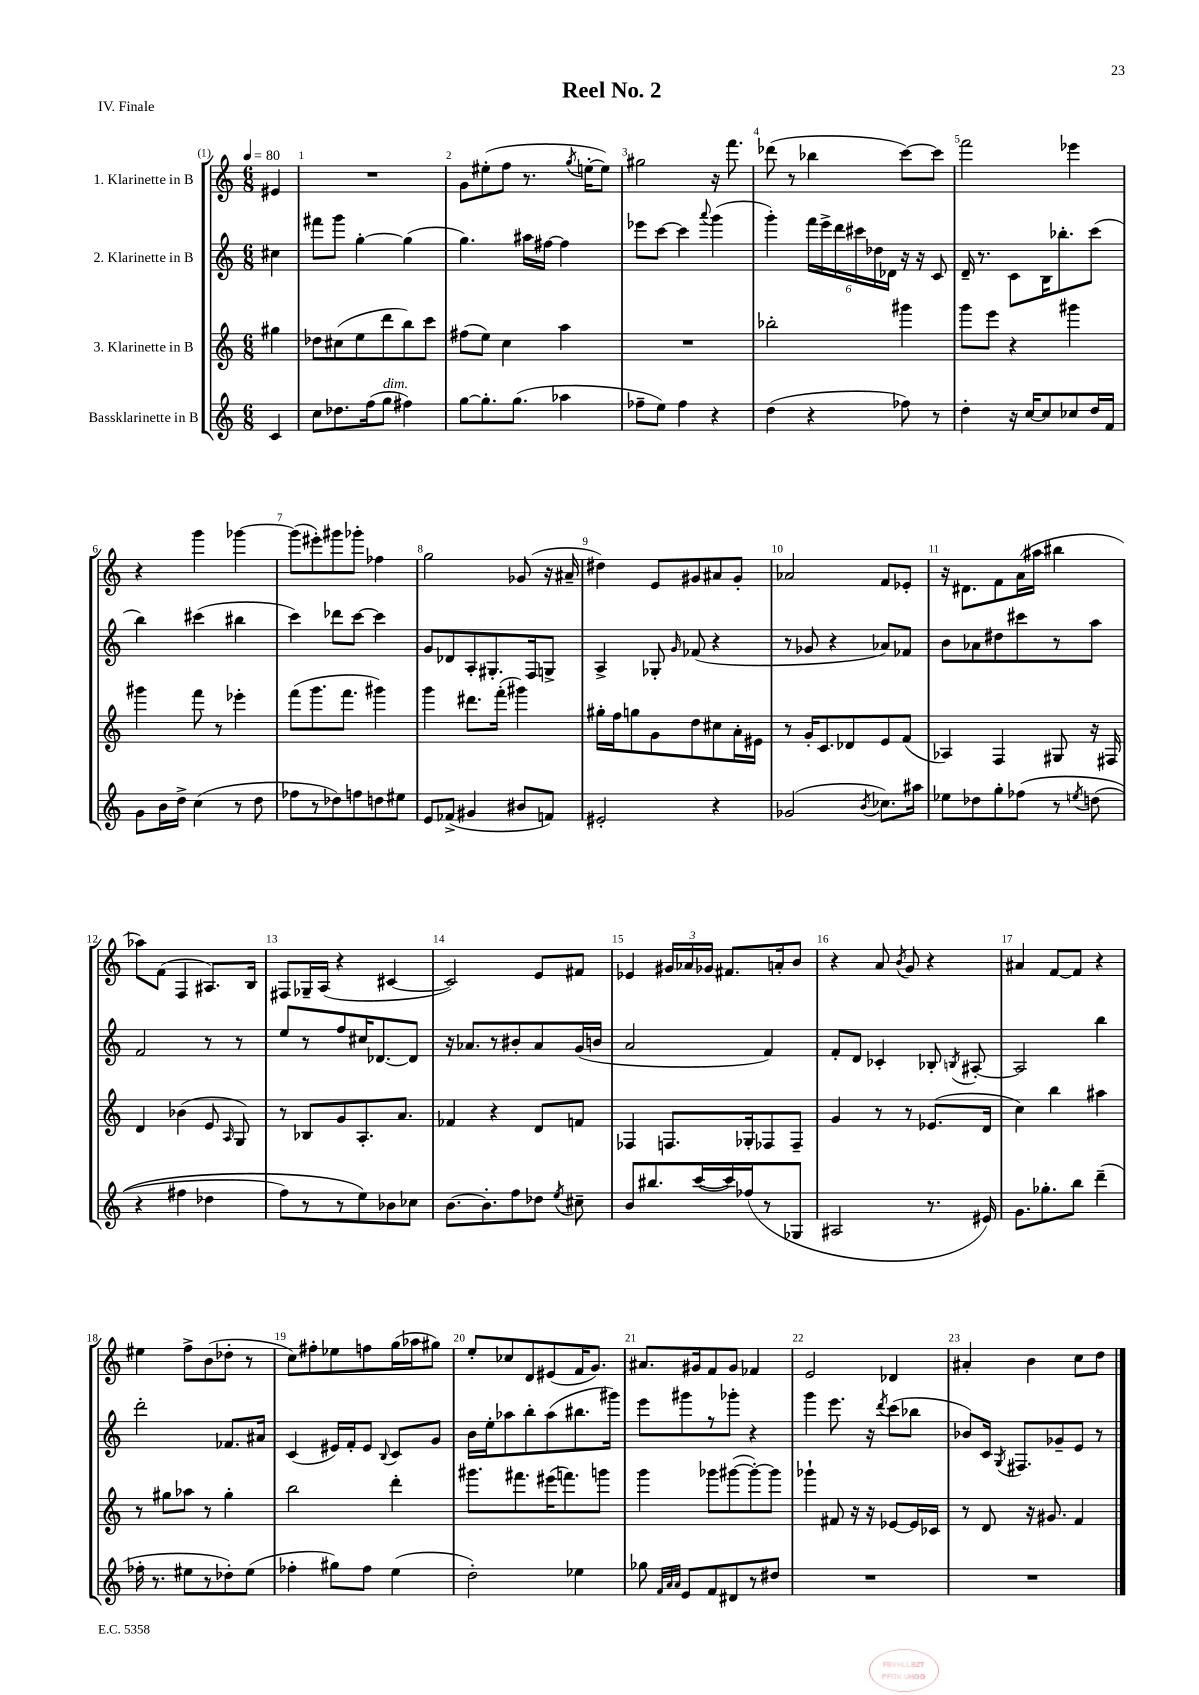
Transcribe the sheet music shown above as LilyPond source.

\header { title = "Reel No. 2" piece = "IV. Finale" }
<<
\new StaffGroup <<
\new Staff = "s0" \with { instrumentName = "1. Klarinette in B" } {
    \clef treble \key c \major \numericTimeSignature \time 6/8 \partial 4 \tempo 4 = 80
    \autoBeamOff eis'4 |
    R2. |
    g'8[ eis''8-.( f''8] r8. \acciaccatura { g''8 } e''16[~-. e''8]) |
    gis''2 r16 f'''8. |
    des'''8( r8 bes''4 c'''8[~) c'''8] |
    f'''2 ees'''4 |
    r4 g'''4 ges'''4~ |
    ges'''8[( eis'''8-.) gis'''8 ges'''8]-. fes''4 |
    g''2 ges'8( r16 ais'16-- |
    dis''4) e'8[ gis'8 ais'8 gis'8]-. |
    aes'2 f'8[ ees'8]-. |
    r16 dis'8.[ f'8 a'16( ais''16] bis''4 |
    aes''8[) f'8]( f4 ais8.[) b16] |
    fis8[ ges16-- a16]( r4 cis'4~ |
    cis'2) e'8[ fis'8] |
    ees'4 \tuplet 3/2 { gis'16[ aes'16 ges'16] } fis'8.[ a'16-. b'8] |
    r4 a'8 \acciaccatura { b'8 } g'8 r4 |
    ais'4 f'8[~ f'8] r4 |
    eis''4 f''8[-> b'8( des''8]-. r8 |
    c''8[) fis''8-. ees''8 f''8 g''16( aes''16 gis''8]) |
    e''8[-. ces''8 d'8 eis'8( f'16 g'8.]) |
    ais'8.[ gis'16 f'8 gis'8] fes'4 |
    e'2 des'4 |
    ais'4-. b'4 c''8[ d''8] \bar "|." |
}
\new Staff = "s1" \with { instrumentName = "2. Klarinette in B" } {
    \clef treble \key c \major \numericTimeSignature \time 6/8 \partial 4
    \autoBeamOff cis''4 |
    fis'''8[ g'''8] g''4~-. g''4( |
    g''4.) ais''16[ fis''16]~ fis''4 |
    ees'''8[ c'''8]~ c'''4 \appoggiatura { a'''8 } g'''4( |
    g'''4-.) \tuplet 6/4 { f'''16[ e'''16-> d'''16 cis'''16 des''16 des'16] } r16 r16 c'8 |
    d'16-- r8. c'8[ b16 bes''8.-. c'''8]( |
    b''4) cis'''4( bis''4 |
    c'''4) des'''8[ c'''8]~ c'''4 |
    g'8[ des'8 a8-. gis8.-. f16 g8]-> |
    a4-> ges8-. \grace { g'16 } fes'8( r4 |
    r8 ges'8 r4 aes'8[) fes'8] |
    b'8[ aes'8 dis''8 cis'''8 r8 a''8] |
    f'2 r8 r8 |
    e''8[ r8 f''8 cis''16 des'8.~ des'8] |
    r16 aes'8.[ r8 bis'8-. aes'8 g'16( b'16] |
    a'2 f'4) |
    f'8[-. d'8] ces'4-. bes8-. \acciaccatura { b8 } ais8~-. |
    ais2 b''4 |
    d'''2-. fes'8.[ ais'16] |
    c'4( eis'16[) f'16-. eis'8] \appoggiatura { b8 } c'8[ g'8] |
    b'16[ e''16-. aes''8 b''8-. aes''8( bis''8. gis'''16]) |
    e'''8[ gis'''8 r8 ges'''8]-. r4 |
    g'''4 e'''8. r16 \acciaccatura { d'''8 } c'''8[( bes''8] |
    bes'8[) c'16] \acciaccatura { g8 } fis8.[ ges'8-- e'8] r8 \bar "|." |
}
\new Staff = "s2" \with { instrumentName = "3. Klarinette in B" } {
    \clef treble \key c \major \numericTimeSignature \time 6/8 \partial 4
    \autoBeamOff gis''4 |
    des''8[ cis''8( e''8 d'''8 b''8) c'''8] |
    fis''8[( e''8]) c''4 a''4 |
    R2. |
    bes''2-. gis'''4 |
    g'''8[ e'''8] r4 gis'''4 |
    gis'''4 f'''8 r8 ees'''4-. |
    f'''8[( g'''8. f'''8.] gis'''4) |
    g'''4 dis'''8.[ f'''16]-.( gis'''4) |
    gis''16[-. f''16 g''8 g'8 d''8 cis''8 a'16-. eis'16] |
    r8 g'16[-. c'8. des'8 e'8 f'8]( |
    aes4) f4 gis8 r16 fis16 |
    d'4 bes'4( e'8 \grace { a16 } g8) |
    r8 bes8[ g'8 a8.-. a'8.] |
    fes'4 r4 d'8[ f'8] |
    fes4 f8.[ ges16-. fes8 fes8]-- |
    g'4 r8 r8 ees'8.[( d'16] |
    c''4) b''4 ais''4 |
    r8 gis''8[ aes''8] r8 gis''4-. |
    b''2 d'''4-. |
    gis'''8.[ fis'''8. eis'''16( f'''8.) g'''8] |
    g'''4 ges'''8[ gis'''8~( gis'''8~-.) gis'''8] |
    ges'''4-! fis'8 r16 r16 ees'8[~ ees'16 ces'16] |
    r8 d'8 r16 gis'8. f'4 \bar "|." |
}
\new Staff = "s3" \with { instrumentName = "Bassklarinette in B" } {
    \clef treble \key c \major \numericTimeSignature \time 6/8 \partial 4
    \autoBeamOff c'4 |
    c''8[ des''8. f''16( g''8]^\markup { \italic "dim." } fis''4) |
    g''8[~ g''8.-. g''8.]( aes''4 |
    fes''8[-- e''8]) fes''4 r4 |
    d''4( r4 fes''8) r8 |
    d''4-. r16 c''16[~ c''8 ces''8 d''16 f'16] |
    g'8[ b'16 d''16]-> c''4( r8 d''8 |
    fes''8[ r8 des''8) f''8 d''8 eis''8] |
    e'8[ fes'8]->( gis'4 bis'8[ f'8]) |
    eis'2-. r4 |
    ges'2( \acciaccatura { b'8 } ces''8.[) ais''16] |
    ees''8[ des''8 g''8-. fes''8]\( r8 \acciaccatura { e''8 } d''8( |
    r4 fis''4 des''4 |
    f''8[) r8 r8 e''8\) bes'8 ces''8] |
    b'8.[~ b'8.-. f''8 des''8] \acciaccatura { e''8 } cis''8-- |
    b'8[ bis''8. c'''16~( c'''16) fes''16( r8 ges8] |
    ais2 r8. eis'16) |
    g'8.[ ges''8.-. b''8] d'''4--( |
    fes''16-. r8. eis''8[ r8 des''8-.) eis''8]( |
    fes''4-. gis''8[) fes''8] e''4( |
    d''2-.) ees''4 |
    ges''8 \grace { f'32[ a'32 a'32] } e'8[ f'8 dis'8 r8 dis''8] |
    R2. |
    R2. \bar "|." |
}
>>
>>
\layout { \context { \Score \override BarNumber.break-visibility = ##(#f #t #t) barNumberVisibility = #all-bar-numbers-visible } }
